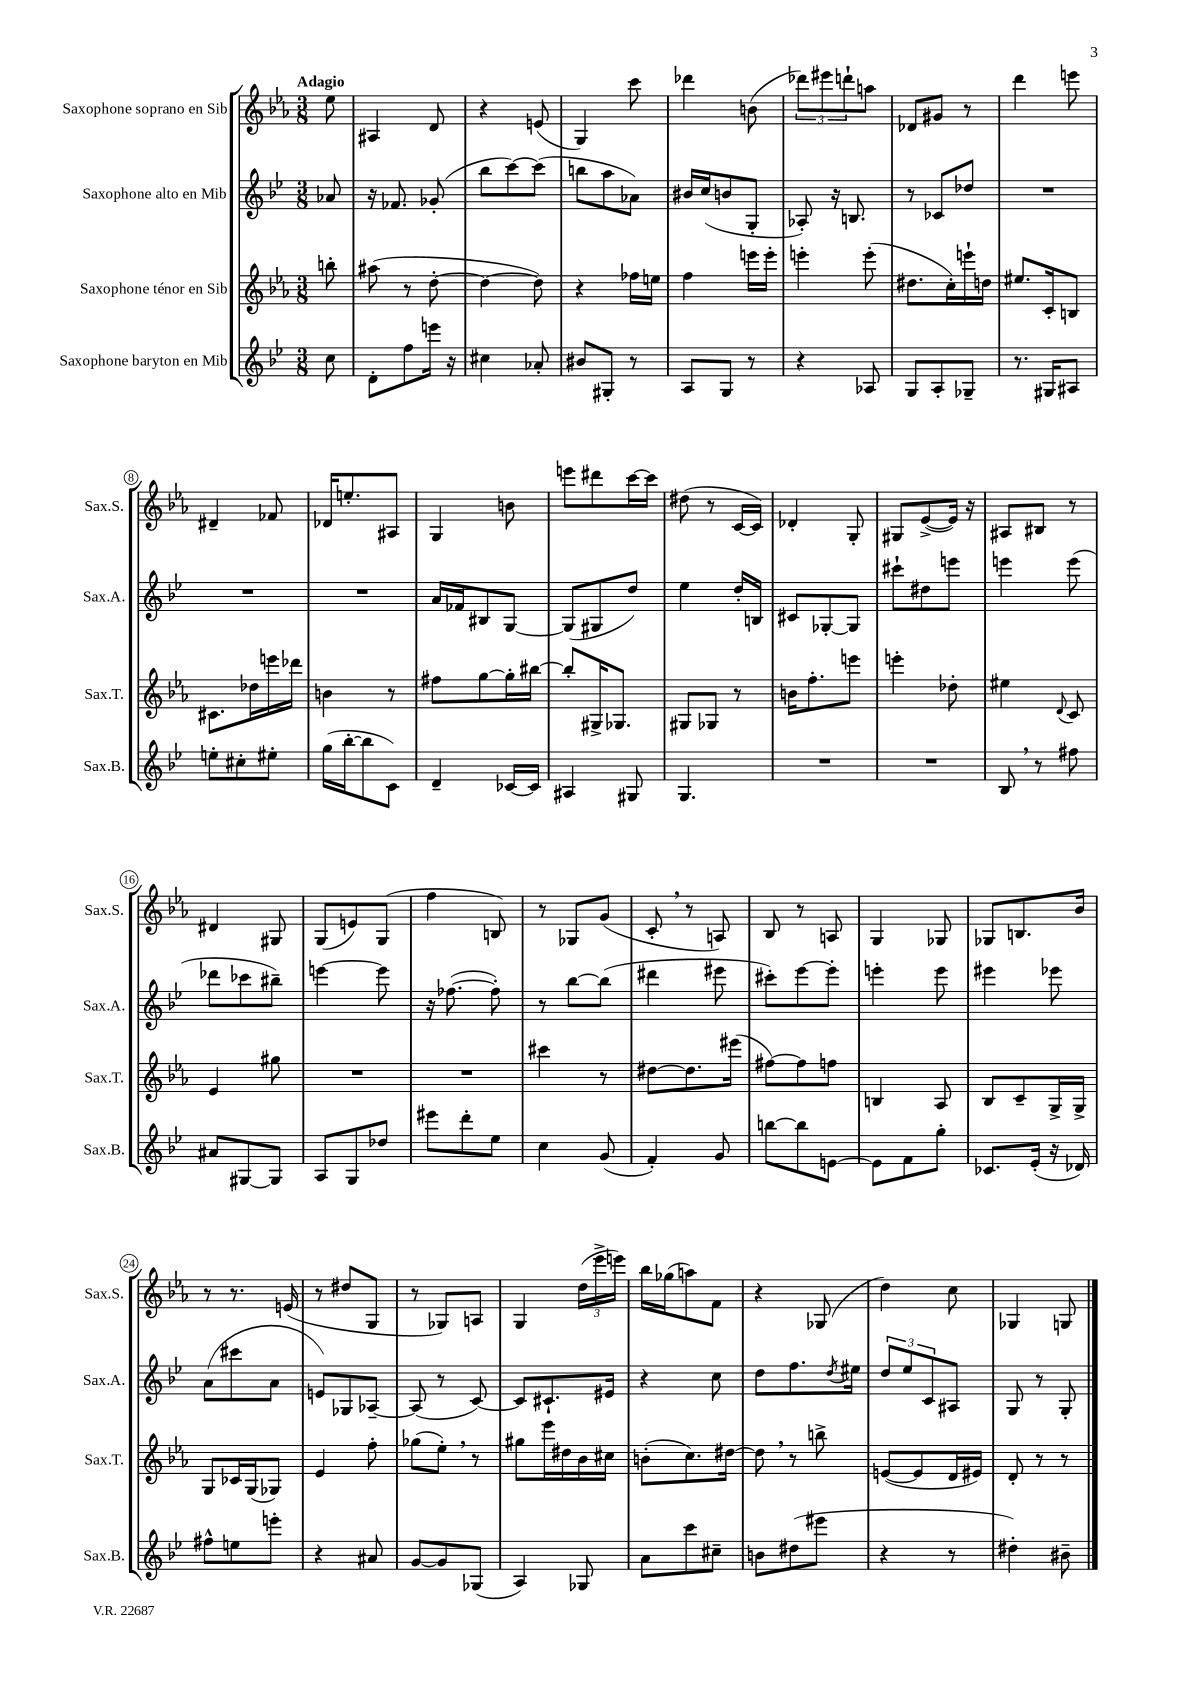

**kern	**kern	**kern	**kern
*staff4	*staff3	*staff2	*staff1
*clefG2	*clefG2	*clefG2	*clefG2
*k[b-e-]	*k[b-e-a-]	*k[b-e-]	*k[b-e-a-]
*M3/8	*M3/8	*M3/8	*M3/8
8cc	8bb'	8a-	8ee-
=	=	=	=
8d'	(8aa#	16r	4A#
.	.	8.f-	.
8ff	8r	.	.
16eee	[8dd'	(8g-'	8d
16r	.	.	.
=	=	=	=
4cc#	4dd_	8bb-	4r
.	.	[8ccc)	.
8a-'	8dd])	(8ccc]	(8e
=	=	=	=
8b#	4r	8bb	4G)
8G#'	.	8aa	.
8r	16ff-	8a-)	8ccc
.	16ee	.	.
=	=	=	=
8A	4ff	16b#	4ddd-
.	.	(16cc	.
8G	.	8b	.
8r	16eee	8G'	(8b
.	16eee'	.	.
=	=	=	=
4r	4eee'	8A-')	12ddd-)
.	.	.	12eee#
.	.	16r	.
.	.	.	12ddd`
.	.	8.B	.
8A-	(8eee'	.	8aa
=	=	=	=
8G	8.dd#	8r	8d-
8A'	.	8c-	8g#
.	16cc')	.	.
8G-~	16eee`	8dd-	8r
.	16dd	.	.
=	=	=	=
8.r	8.ee#	4.r	4ddd
16G#	16c'	.	.
8A#	8B	.	8eee
=	=	=	=
8ee'	8.c#	4.r	4d#~
8cc#'	.	.	.
.	16dd-	.	.
8ee#'	16eee	.	8f-
.	16ddd-	.	.
=	=	=	=
(16gg	4b	4.r	16d-
[16bb-'	.	.	8.ee'
8bb-]	.	.	.
8c)	8r	.	8A#
=	=	=	=
4d~	8ff#	16a	4G
.	.	16f-	.
.	[8gg	8B#	.
[16c-	16gg']	[8G	8b
16c-]	[16bb#	.	.
=	=	=	=
4A#	8bb#']	(8G]	8eee
.	16G#^	8G#	8ddd#
.	8.G-	.	.
8G#	.	8dd)	[16ccc
.	.	.	16ccc]
=	=	=	=
4.G	8G#	4ee-	(8dd#
.	8G-	.	8r
.	8r	16dd'	[16c
.	.	16B	16c])
=	=	=	=
4.r	16b	8c#	4d-'
.	8.ff'	.	.
.	.	[8G-'	.
.	8eee	8G-]	8G'
=	=	=	=
4.r	4eee'	8ccc#`	8G#
.	.	8dd#	([8e-^
.	8dd-'	8eee	16e-])
.	.	.	16r
=	=	=	=
8B-	4ee#	4eee	8A#
8r	.	.	8B#
.	8qqd	.	.
8ff#	8c	(8eee	8r
=	=	=	=
8a#	4e-	8ddd-	4d#
[8G#	.	8ccc-	.
8G#]	8gg#	8bb#~)	8G#
=	=	=	=
8A	4.r	[4eee	(8G
8G	.	.	8e)
8dd-	.	8eee]	(8G
=	=	=	=
8eee#	4.r	16r	4ff
.	.	([8.ff-	.
8ddd'	.	.	.
8ee-	.	8ff-'])	8B)
=	=	=	=
4cc	4ccc#	8r	8r
.	.	[8bb-	8G-
(8g	8r	(8bb-]	(8g
=	=	=	=
4f')	[8dd#	4ddd#	8c'
.	8.dd#]	.	8r
8g	.	8eee#	8A)
.	(16eee#	.	.
=	=	=	=
[8bb	[8ff#)	8ccc#')	8B-
8bb]	8ff#]	[8eee-	8r
[8e	8ff	8eee-']	8A
=	=	=	=
8e]	4B	4eee'	4G
8f	.	.	.
8gg'	8A-	8eee	8G-
=	=	=	=
8.c-	8B-	4eee#	8G-
.	8c~	.	8.B
(16e-'	.	.	.
16r	16G^	8eee-	.
16d-)	16G^	.	16b-
=	=	=	=
8ff#^^	8G	(8a	8r
8ee	16c-	8ccc#	8.r
.	(16G	.	.
8eee'	8G-)	8a	.
.	.	.	(16e
=	=	=	=
4r	4e-	8e)	8r
.	.	8G-	8dd#
8a#	8ff'	[8A-~	8G
=	=	=	=
[8g	(8gg-	(8A-]	8r
8g]	8ee-')	8r	8G-)
(8G-	8r	[8c)	8A
=	=	=	=
4A)	8gg#	8c]	4G
.	16eee-	8.c#`	.
.	16dd#	.	.
8G-	16b-	.	(24dd
.	.	.	24eee-^
.	16cc#	16e#	.
.	.	.	24eee)
=	=	=	=
8a	(8b'	4r	16bb-
.	.	.	(16gg-
8ccc	8.cc)	.	8aa)
8cc#~	.	8cc	8f
.	[16dd#	.	.
=	=	=	=
8b	8dd#]	8dd	4r
(8dd#	8r	8.ff	.
8eee#	8bb^	.	(8G-
.	.	8qdd	.
.	.	16ee#	.
=	=	=	=
4r	([8e	12dd	4dd)
.	.	12ee-	.
.	8e]	.	.
.	.	12c	.
8r	16d	8A#	8cc
.	16e#)	.	.
=	=	=	=
4dd#')	8d'	8G	4G-
.	8r	8r	.
8b#~	8r	8G'	8G
==	==	==	==
*-	*-	*-	*-
